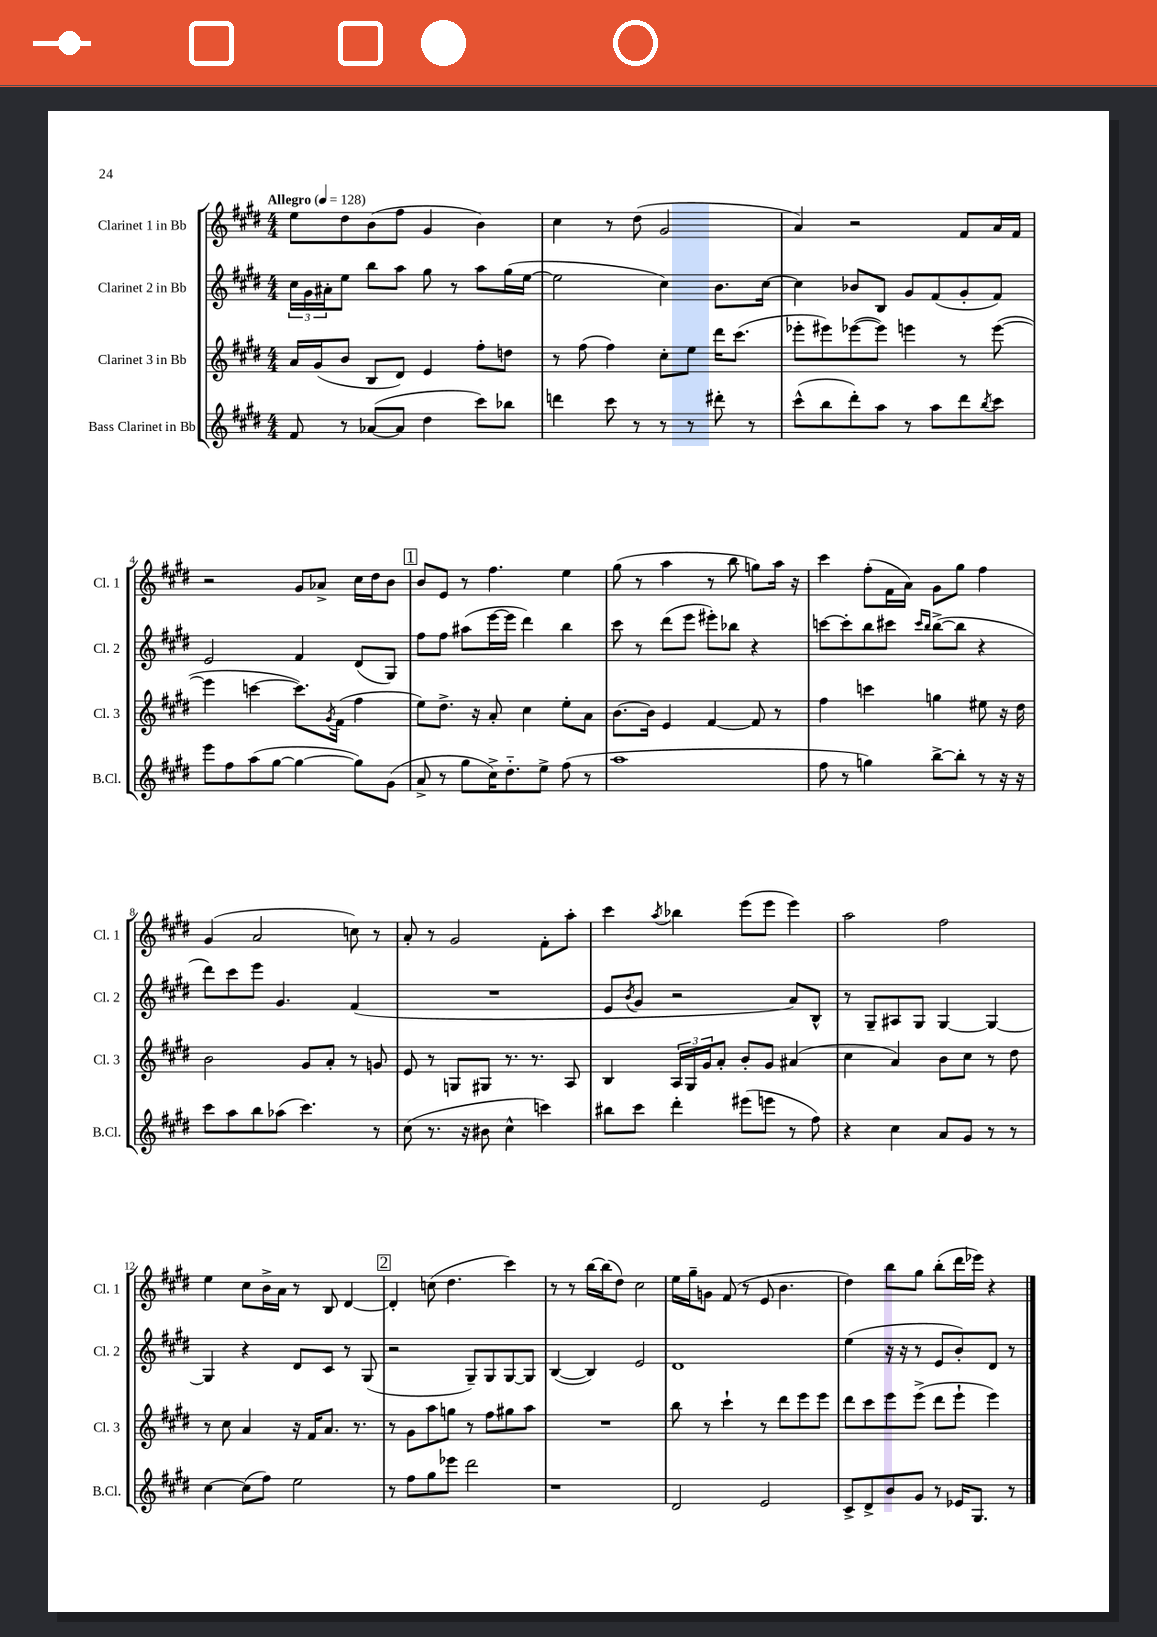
<<
\new StaffGroup <<
\new Staff = "s0" \with { instrumentName = "Clarinet 1 in Bb" shortInstrumentName = "Cl. 1" } {
    \clef treble \key e \major \numericTimeSignature \time 4/4 \tempo "Allegro" 4 = 128
    e''8 dis''8 b'8( fis''8 gis'4 b'4) |
    cis''4 r8 dis''8( gis'2 |
    a'4) r2 fis'8 a'16 fis'16 |
    r2 gis'8 aes'8-> cis''16 dis''16 b'8 |
    \mark \markup { \box "1" } b'8 e'8 r8 fis''4. e''4 |
    gis''8( r8 a''4 r8 b''8 g''8) a''16 r16 |
    cis'''4 fis''8-.( fis'16 a'16) gis'8 gis''8 fis''4 |
    gis'4( a'2 c''8) r8 |
    a'8-. r8 gis'2 fis'8-. a''8-. |
    cis'''4 \acciaccatura { a''8 } bes''4 e'''8( e'''8 e'''4) |
    a''2 fis''2 |
    e''4 cis''8 b'16-> a'16 r8 b8 dis'4~ |
    \mark \markup { \box "2" } dis'4-. c''8( dis''4. cis'''4) |
    r8 r8 b''16~ b''16( dis''8) cis''2 |
    e''16 gis''16-- g'8 fis'8( r8 e'8 b'4. |
    dis''4) b''8 gis''8 b''8-.( dis'''16 ees'''16) r4 \bar "|." |
}
\new Staff = "s1" \with { instrumentName = "Clarinet 2 in Bb" shortInstrumentName = "Cl. 2" } {
    \clef treble \key e \major \numericTimeSignature \time 4/4
    \tuplet 3/2 { cis''16 gis'16 ais'16-. } e''8 b''8 a''8 gis''8 r8 a''8 gis''16( e''16~ |
    e''2 cis''4) b'8. cis''16~ |
    cis''4 bes'8 b8 gis'8 fis'8( gis'8-. fis'8) |
    e'2 fis'4 dis'8( gis8) |
    \mark \markup { \box "1" } fis''8 fis''8 ais''8( e'''16~ e'''16 dis'''4) b''4 |
    cis'''8 r8 dis'''8( e'''8 eis'''8-.) bes''8 r4 |
    c'''8~ c'''8-. b''8 cis'''8 \grace { cis'''16 b''16 } b''8~->( b''8 r4 |
    dis'''8) cis'''8 e'''8 gis'4. fis'4( |
    R1 |
    e'8 \acciaccatura { b'8 } gis'8 r2 a'8) b8-^ |
    r8 gis8-- ais8 gis8 gis4~ gis4~ |
    gis4 r4 dis'8 cis'8 r8 gis8( |
    \mark \markup { \box "2" } r2 gis8--) gis8 gis8~ gis8 |
    b4~( b4) e'2 |
    dis'1 |
    e''4( r16 r16 r8 e'8 b'8-.) dis'8 r8 \bar "|." |
}
\new Staff = "s2" \with { instrumentName = "Clarinet 3 in Bb" shortInstrumentName = "Cl. 3" } {
    \clef treble \key e \major \numericTimeSignature \time 4/4
    a'16 gis'16( b'8 b8 dis'8) e'4 fis''8-. d''8 |
    r8 fis''8( fis''4) cis''8-. e''8 dis'''16 cis'''8.( |
    ees'''8-. eis'''8) ees'''8~( ees'''8) e'''4 r8 e'''8~( |
    e'''4 c'''4~ c'''8.) \acciaccatura { gis'8 } fis'16( fis''4 |
    \mark \markup { \box "1" } e''8) dis''8.-> r16 a'8-. cis''4 e''8-. a'8 |
    b'8.~ b'16 e'4 fis'4~ fis'8 r8 |
    fis''4 c'''4 g''4 eis''8 r16 dis''16 |
    b'2 gis'8 a'8-. r8 g'8 |
    e'8 r8 g8 gis8 r8. r8. a8 |
    b4 \tuplet 3/2 { a16 gis16 gis'16 } a'8-. b'8-. gis'8 ais'4( |
    cis''4 a'4) b'8 cis''8 r8 dis''8 |
    r8 cis''8 a'4 r16 fis'16 a'8. r8. |
    \mark \markup { \box "2" } r8 gis'8 a''8 g''8 r8 fis''8 gis''8 a''8 |
    R1 |
    b''8 r8 cis'''4-! r8 dis'''8 e'''8 e'''8 |
    dis'''8 cis'''8 e'''8 e'''8->( dis'''8 e'''8-! e'''4) \bar "|." |
}
\new Staff = "s3" \with { instrumentName = "Bass Clarinet in Bb" shortInstrumentName = "B.Cl." } {
    \clef treble \key e \major \numericTimeSignature \time 4/4
    fis'8 r8 aes'8~( aes'8 dis''4 cis'''8) bes''8 |
    d'''4 cis'''8 r8 r8 r8 dis'''8-. r8 |
    cis'''8-^( b''8 dis'''8-.) a''8 r8 a''8 dis'''8 \acciaccatura { b''8 } cis'''8 |
    e'''8 fis''8 a''8( gis''8~ gis''4~ gis''8) gis'8( |
    \mark \markup { \box "1" } a'8-> r8 gis''8 cis''16->) dis''8.-_ e''8-> fis''8( r8 |
    a''1 |
    fis''8 r8 g''4) b''8~-> b''8-. r8 r16 r16 |
    cis'''8 a''8 b''8 aes''8( cis'''4.) r8 |
    cis''8( r8. r16 bis'8 cis''4-^ c'''4) |
    bis''8 cis'''8 dis'''4-. eis'''8( e'''8 r8 fis''8) |
    r4 cis''4 a'8 gis'8 r8 r8 |
    cis''4~ cis''8( fis''8) e''2 |
    \mark \markup { \box "2" } r8 fis''8 gis''8 ees'''8 dis'''2 |
    r1 |
    dis'2 e'2 |
    cis'8-> dis'8-> b'8 gis'8 r8 ees'16 gis8. r8 \bar "|." |
}
>>
>>
